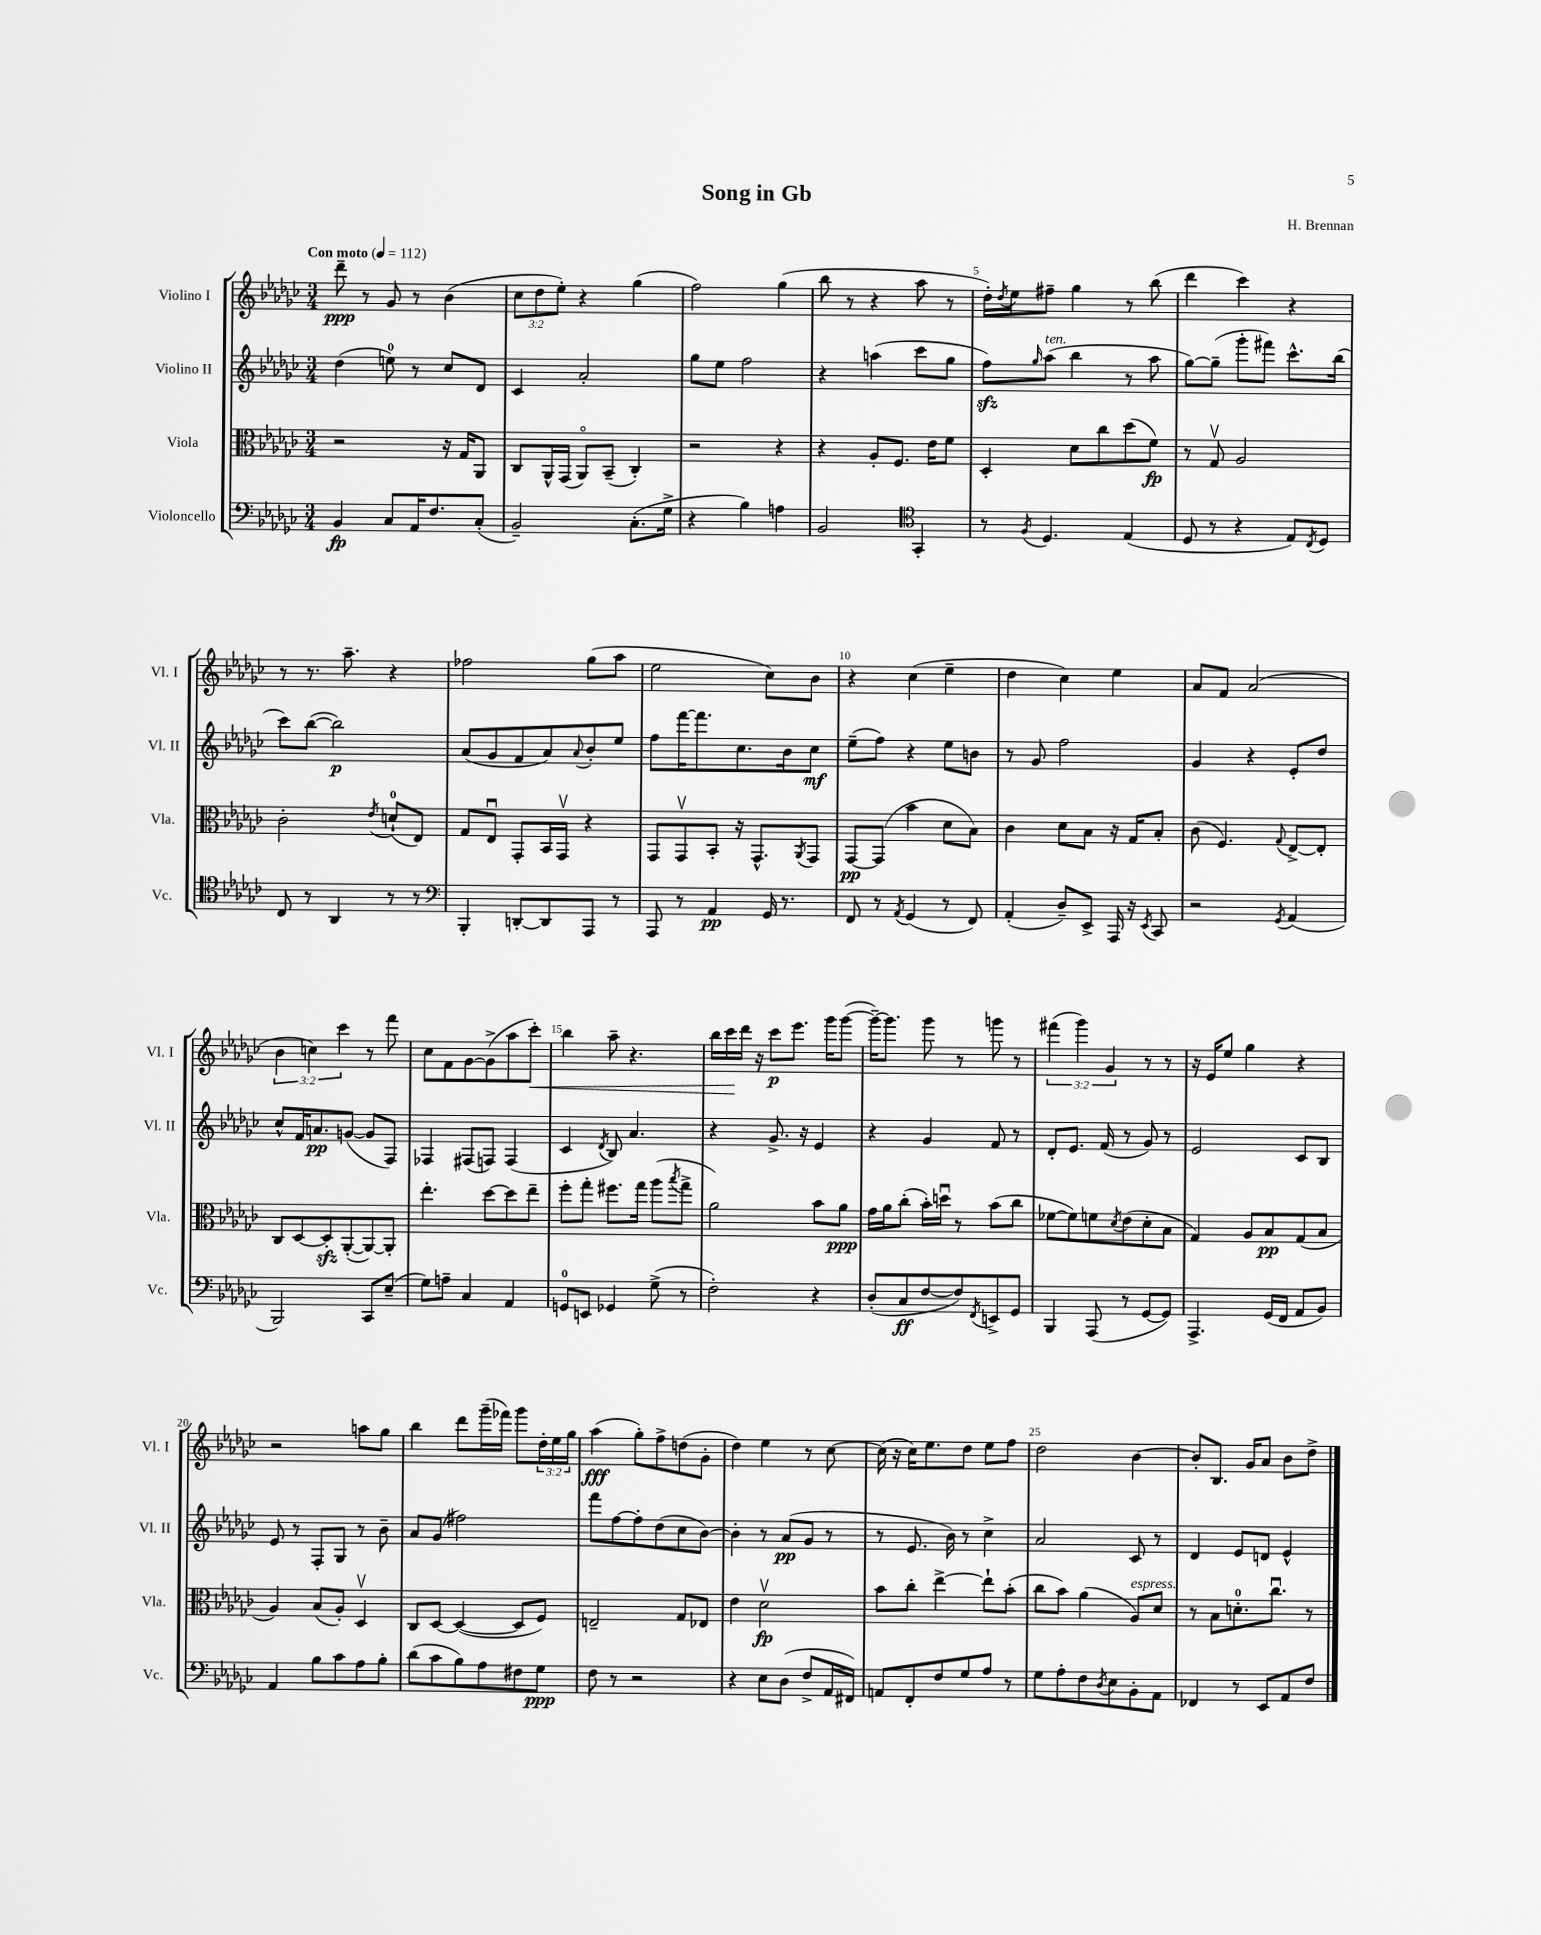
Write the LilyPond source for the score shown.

\header { title = "Song in Gb" composer = "H. Brennan" }
<<
\new StaffGroup <<
\new Staff = "s0" \with { instrumentName = "Violino I" shortInstrumentName = "Vl. I" } {
    \clef treble \key ges \major \numericTimeSignature \time 3/4 \override Staff.TupletNumber.text = #tuplet-number::calc-fraction-text \tempo "Con moto" 4 = 112
    des'''8--\ppp r8 ges'8 r8 bes'4( |
    \tuplet 3/2 { ces''8 des''8 ees''8-.) } r4 ges''4( |
    f''2) ges''4( |
    bes''8 r8 r4 aes''8 r8 |
    des''16-.) \acciaccatura { des''8 } ees''16 fis''8-- ges''4 r8 bes''8( |
    des'''4 ces'''4) r4 |
    r8 r8. aes''8.-- r4 |
    fes''2 ges''8( aes''8 |
    ees''2 ces''8) bes'8 |
    r4 ces''4( ees''4-- |
    des''4 ces''4) ees''4 |
    aes'8 f'8 aes'2( |
    \tuplet 3/2 { bes'4 c''4) ces'''4 } r8 f'''8 |
    ces''8 f'8 ges'8~ ges'8->( aes''8 ces'''8-.\<) |
    bes''4 aes''8-- r4. |
    bes''16 ces'''16\! des'''16 r16 ces'''8\p ees'''8. ges'''16 ges'''8~( |
    ges'''16~--) ges'''8. ges'''8 r8 g'''8 r8 |
    \tuplet 3/2 { fis'''4( ges'''4) ges'4 } r8 r8 |
    r16 ees'16 ees''8 ges''4 r4 |
    r2 a''8 ges''8 |
    bes''4 des'''8 ges'''16--( fes'''16) ges'''8 \tuplet 3/2 { des''16-. ees''16 ges''16 } |
    aes''4\fff( ges''8-.) f''8-> d''8( ges'8-. |
    des''4) ees''4 r8 ces''8~ |
    ces''16( r16 ces''16) ees''8. des''8 ees''8 f''8 |
    des''2 bes'4~ |
    bes'8-. bes8. ges'16 aes'8 bes'8 des''8-> \bar "|." |
}
\new Staff = "s1" \with { instrumentName = "Violino II" shortInstrumentName = "Vl. II" } {
    \clef treble \key ges \major \numericTimeSignature \time 3/4
    des''4( e''8-0) r8 ces''8 des'8 |
    ces'4 aes'2-. |
    ges''8 ees''8 f''2 |
    r4 a''4( ces'''8 ges''8 |
    f''8\sfz) \grace { ges''16 } aes''8^\markup { \italic "ten." }( bes''4 r8 aes''8 |
    ges''8~) ges''8--( ges'''8-. fis'''8) ces'''8.-^ bes''16( |
    ces'''8) bes''8~( bes''2\p) |
    aes'8( ges'8 f'8 aes'8) \appoggiatura { aes'8 } bes'8-. ees''8 |
    f''8 f'''16~ f'''8. ces''8. bes'16 ces''8\mf |
    ees''8--( f''8) r4 ees''8 b'8 |
    r8 ges'8 f''2 |
    ges'4 r4 ees'8-. des''8 |
    ces''8-^ f'16 a'8.\pp g'8~( g'8 f8) |
    fes4 fis8( f8) f4( |
    ces'4 \acciaccatura { des'8 } bes8) aes'4. |
    r4 ges'8.-> r16 ees'4 |
    r4 ges'4 f'8 r8 |
    des'8-. ees'8. f'16( r8 ges'8) r8 |
    ees'2 ces'8 bes8 |
    ees'8 r8 f8-. ges8 r8 bes'8-- |
    aes'8 ges'8( fis''2) |
    f'''8 f''8~ f''8-. des''8( ces''8 bes'8~) |
    bes'4-. r8 aes'8\pp( ges'8 r8 |
    r8 ees'8. bes'16) r8 ces''4-> |
    aes'2 ces'8 r8 |
    des'4 ees'8 d'8 ees'4-^ \bar "|." |
}
\new Staff = "s2" \with { instrumentName = "Viola" shortInstrumentName = "Vla." } {
    \clef alto \key ges \major \numericTimeSignature \time 3/4
    r2 r16 ges16 aes,8 |
    ces8 aes,16-^ ges,16( aes,8\flageolet) bes,8--( ces4-.) |
    r2 r4 |
    r4 aes8-. f8. ees'16 f'8 |
    des4-. des'8 ces''8 des''8( f'8\fp) |
    r8 ges8\upbow aes2 |
    ces'2-. \acciaccatura { ees'8 } d'8-0-!( ees8) |
    ges8 ees8\downbow ges,8-. bes,16 ges,16\upbow r4 |
    ges,8 ges,8\upbow bes,8-. r16 ges,8.-^ \acciaccatura { aes,8 } ges,8 |
    ges,8~\pp ges,8( bes'4 des'8 bes8) |
    ces'4 des'8 bes8 r16 ges16 bes8-. |
    ces'8( f4.) \appoggiatura { ges8 } ees8~-> ees8-. |
    ces8 des8~ des8-.\sfz aes,8~-.( aes,8~) aes,8-. |
    ees''4.-. des''8~ des''8 ees''8-- |
    f''8-. ges''8-. fis''8. ges''16 aes''8( \acciaccatura { bes''8 } ges''8-> |
    aes'2) bes'8 aes'8\ppp |
    ges'16 aes'16 ces''8-.( bes'16-.) d''16\downbow r8 bes'8( ces''8 |
    fes'8~ fes'8) f'8 \acciaccatura { des'8 } ees'8( des'8-. bes8 |
    ges4) aes8 bes8\pp ges8( bes8 |
    aes4) bes8( aes8-.) des4\upbow |
    ces8 des8~ des4~( des8 f8) |
    e2-- ges8 ees8 |
    ees'4 des'2\upbow\fp |
    bes'8 ces''8-. ees''4~-> ees''8-! bes'8-.( |
    ces''8 bes'8) aes'4( aes8^\markup { \italic "espress." }) des'8 |
    r8 bes8 d'8.-0-. ces''8.\downbow r8 \bar "|." |
}
\new Staff = "s3" \with { instrumentName = "Violoncello" shortInstrumentName = "Vc." } {
    \clef bass \key ges \major \numericTimeSignature \time 3/4
    bes,4\fp ces8 aes,16 f8. ces8-.( |
    bes,2--) ces8.-.( ges16-> |
    r4 bes4) a4 |
    bes,2 \clef tenor ges,4-. |
    r8 \acciaccatura { f8 } des4. ees4( |
    des8 r8 r4 ees8) \acciaccatura { ces8 } des8 |
    ces8 r8 aes,4 r8 r8 |
    \clef bass bes,,4-. d,8~-. d,8 aes,,8 r8 |
    aes,,8 r8 aes,4\pp ges,16 r8. |
    f,8 r8 \acciaccatura { aes,8 } ges,4( r8 f,8) |
    aes,4-.( des8--) ees,8-> aes,,16 r16 \acciaccatura { ees,8 } ces,8 |
    r2 \acciaccatura { ges,8 } aes,4( |
    bes,,2) ces,8 ees8--( |
    ges8) a8-- ces4 aes,4 |
    g,8-0 e,8 ges,4 ges8->( r8 |
    f2-.) r4 |
    des8-.( ces8\ff f8~ f8) \acciaccatura { f,8 } e,8-> ges,8 |
    bes,,4 aes,,8( r8 ges,8~ ges,8) |
    aes,,4.-> ges,16( f,16 aes,8 bes,8) |
    aes,4 bes8 ces'8 aes8 bes8-. |
    des'8( ces'8 bes8) aes8 fis8 ges8\ppp |
    f8 r8 r2 |
    r4 ees8 des8( f8-> aes,16 fis,16) |
    a,8 f,8-. f8 ges8 aes8 r8 |
    ges8 aes8-. f8 \acciaccatura { des8 } ees8 bes,8-. aes,8 |
    fes,4 r8 ees,8 aes,8 f8 \bar "|." |
}
>>
>>
\layout { \context { \Score \override BarNumber.break-visibility = ##(#f #t #t) barNumberVisibility = #(every-nth-bar-number-visible 5) } }
